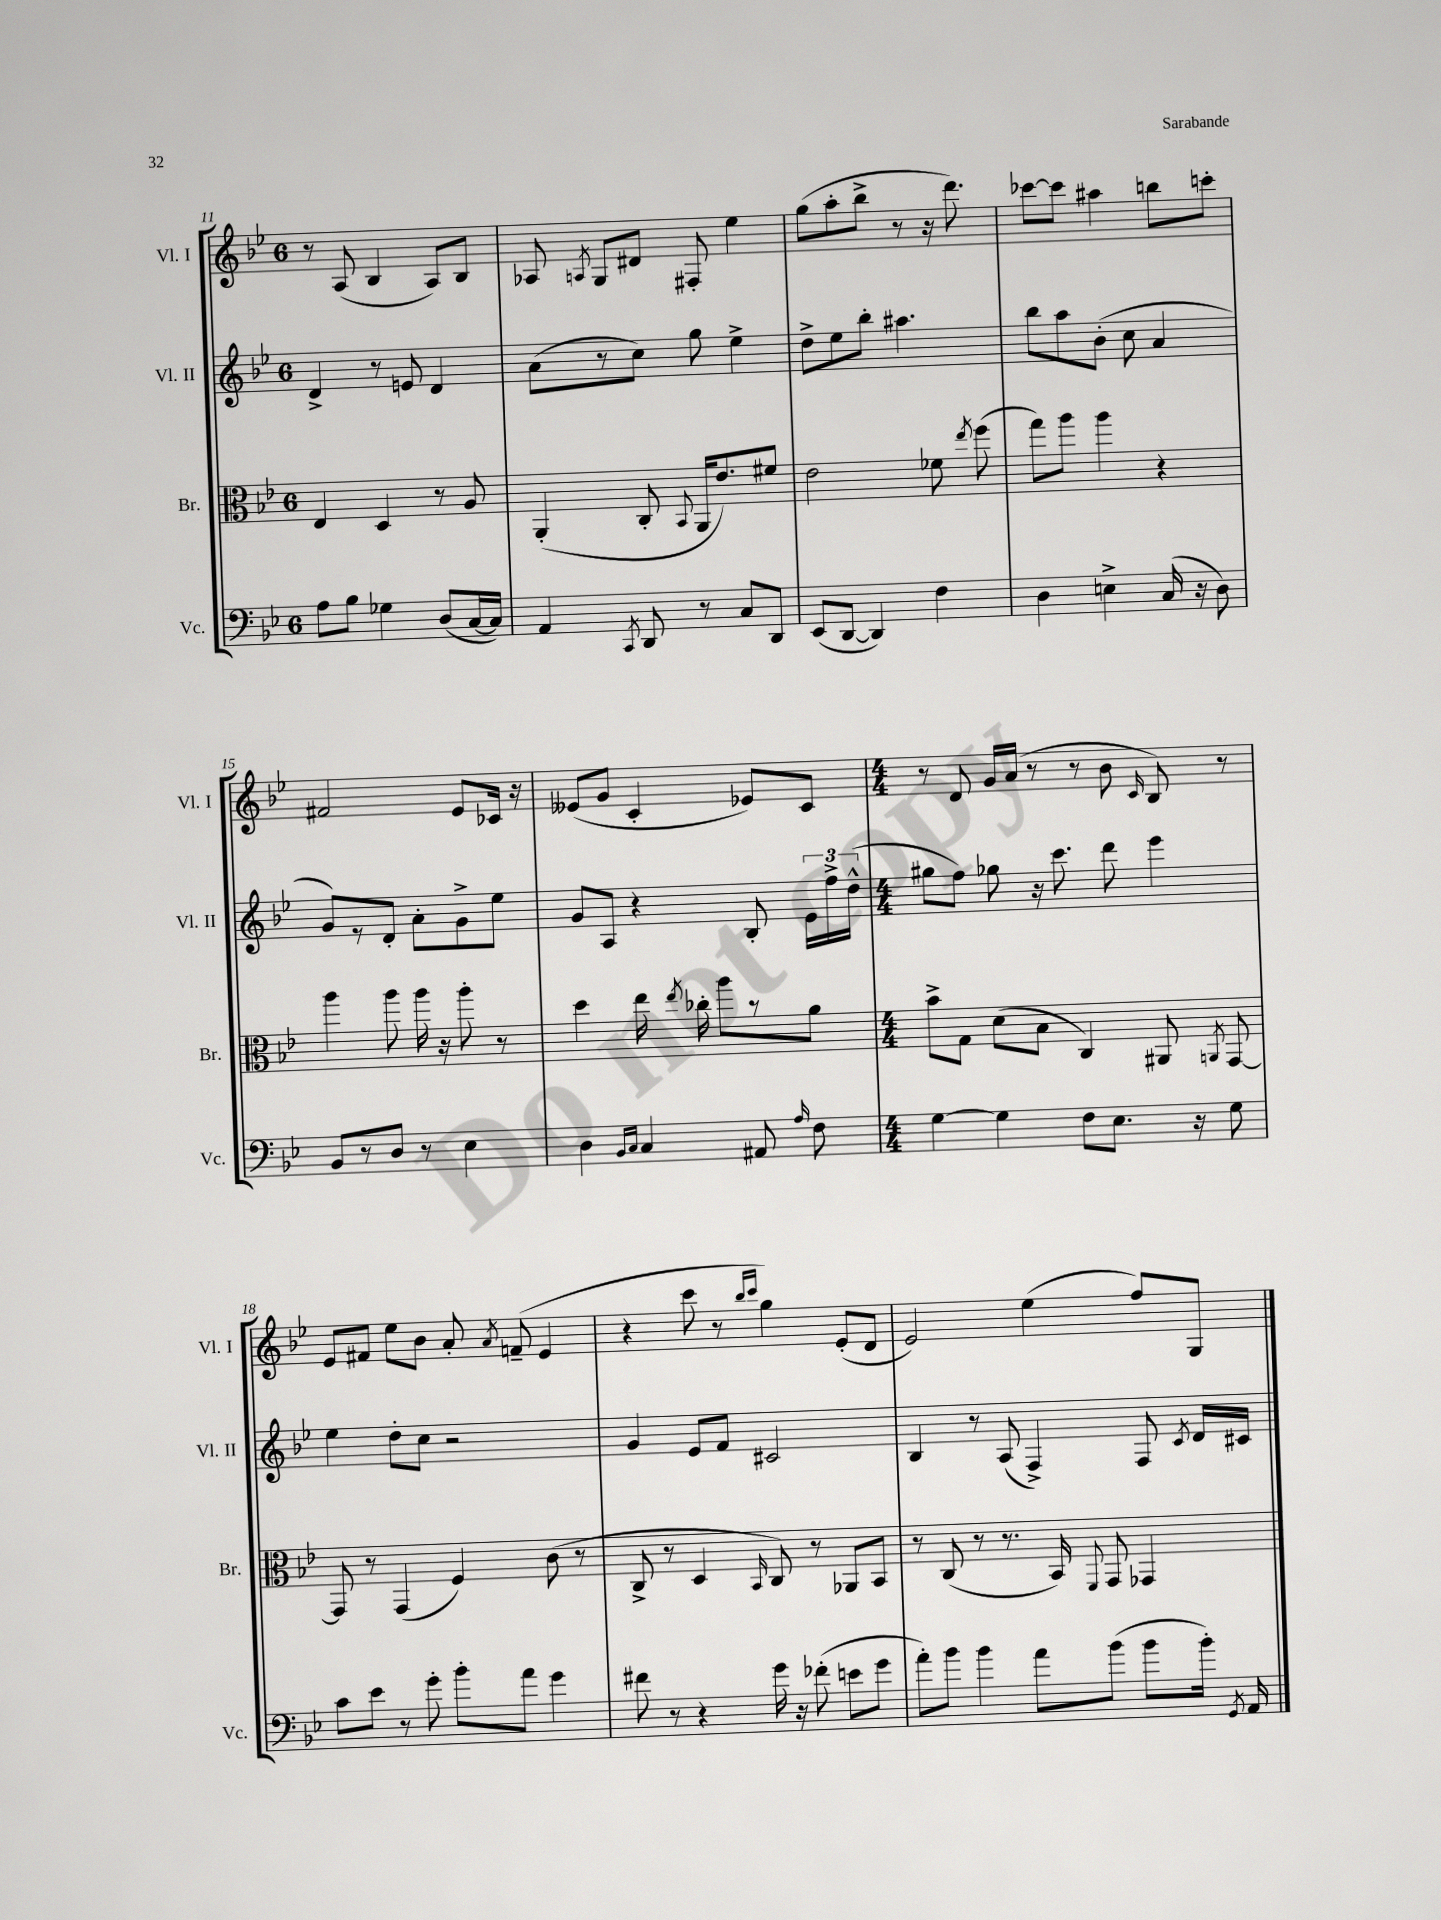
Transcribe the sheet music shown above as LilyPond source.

<<
\new StaffGroup <<
\new Staff = "s0" \with { instrumentName = "Vl. I" shortInstrumentName = "Vl. I" } {
    \clef treble \key bes \major \once \override Staff.TimeSignature.style = #'single-digit \time 6/8
    \autoBeamOff r8 a8( bes4 a8[) bes8] |
    aes8 \acciaccatura { a8 } g8[ dis'8] fis8-. ees''4 |
    g''8[( a''8-. bes''8]-> r8 r16 d'''8.) |
    ces'''8[~ ces'''8] ais''4 b''8[ c'''8]-. |
    fis'2 ees'8[ ces'16] r16 |
    eeses'8[( g'8] c'4-. ees'8[) c'8] |
    \numericTimeSignature \time 4/4 r8 d'8 g'16[ a'16]( r8 r8 bes'8 \grace { c'16 } bes8) r8 |
    ees'8[ fis'8] ees''8[ bes'8] a'8-. \acciaccatura { a'8 } f'8--( ees'4 |
    r4 c'''8 r8 \grace { bes''16[ c'''16] } g''4) ees'8[-.( d'8] |
    ees'2) ees''4( f''8[) g8] \bar "|." |
}
\new Staff = "s1" \with { instrumentName = "Vl. II" shortInstrumentName = "Vl. II" } {
    \clef treble \key bes \major \once \override Staff.TimeSignature.style = #'single-digit \time 6/8
    \autoBeamOff d'4-> r8 e'8 d'4 |
    a'8[( r8 c''8]) g''8 ees''4-> |
    d''8[-> ees''8 bes''8]-. ais''4. |
    bes''8[ a''8 bes'8]-.( c''8 a'4 |
    g'8[) r8 d'8]-. a'8[-. g'8-> ees''8] |
    g'8[ a8] r4 bes8-. \tuplet 3/2 { ees'16[ f''16-> d''16]-^( } |
    \numericTimeSignature \time 4/4 gis''8[ f''8]) ges''8 r16 c'''8. d'''8 ees'''4 |
    ees''4 d''8[-. c''8] r2 |
    g'4 ees'8[ f'8] cis'2 |
    bes4 r8 a8( f4->) f8 \acciaccatura { c'8 } d'16[ cis'16] \bar "|." |
}
\new Staff = "s2" \with { instrumentName = "Br." shortInstrumentName = "Br." } {
    \clef alto \key bes \major \once \override Staff.TimeSignature.style = #'single-digit \time 6/8
    \autoBeamOff ees4 d4 r8 a8 |
    a,4-.( c8-. \appoggiatura { bes,8 } a,16[ ees'8.) fis'8] |
    ees'2 fes'8 \acciaccatura { ees''8 } f''8( |
    g''8[) a''8] a''4 r4 |
    a''4 a''8 a''16 r16 a''8-. r8 |
    d''4 ees''16 \acciaccatura { ees''8 } ces''16-. a''8[ r8 a'8] |
    \numericTimeSignature \time 4/4 bes'8[-> g8] d'8[( bes8] c4) ais,8 \acciaccatura { a,8 } g,8~ |
    g,8 r8 g,4( f4) c'8( r8 |
    c8-> r8 d4 \grace { bes,16 } c8) r8 aes,8[ bes,8] |
    r8 c8( r8 r8. bes,16) \appoggiatura { f,8 } g,8 ges,4 \bar "|." |
}
\new Staff = "s3" \with { instrumentName = "Vc." shortInstrumentName = "Vc." } {
    \clef bass \key bes \major \once \override Staff.TimeSignature.style = #'single-digit \time 6/8
    \autoBeamOff a8[ bes8] ges4 d8[( c16~ c16]) |
    a,4 \acciaccatura { c,8 } d,8 r8 c8[ d,8] |
    ees,8[( d,8]~ d,4) f4 |
    d4 e4-> c16( r16 d8) |
    bes,8[ r8 d8] r8 ees4 |
    d4 \grace { bes,16[ c16] } c4 ais,8 \grace { a16 } f8 |
    \numericTimeSignature \time 4/4 g4~ g4 f8[ ees8.] r16 g8 |
    c'8[ ees'8] r8 g'8-. bes'8[-. a'8] g'4 |
    fis'8 r8 r4 g'16 r16 fes'8-.( e'8[ g'8] |
    a'8[-.) bes'8] bes'4 a'8[ bes'8]( bes'8[ bes'16]-.) \acciaccatura { g,8 } a,16 \bar "|." |
}
>>
>>
\layout { \context { \Score currentBarNumber = #11 } }
